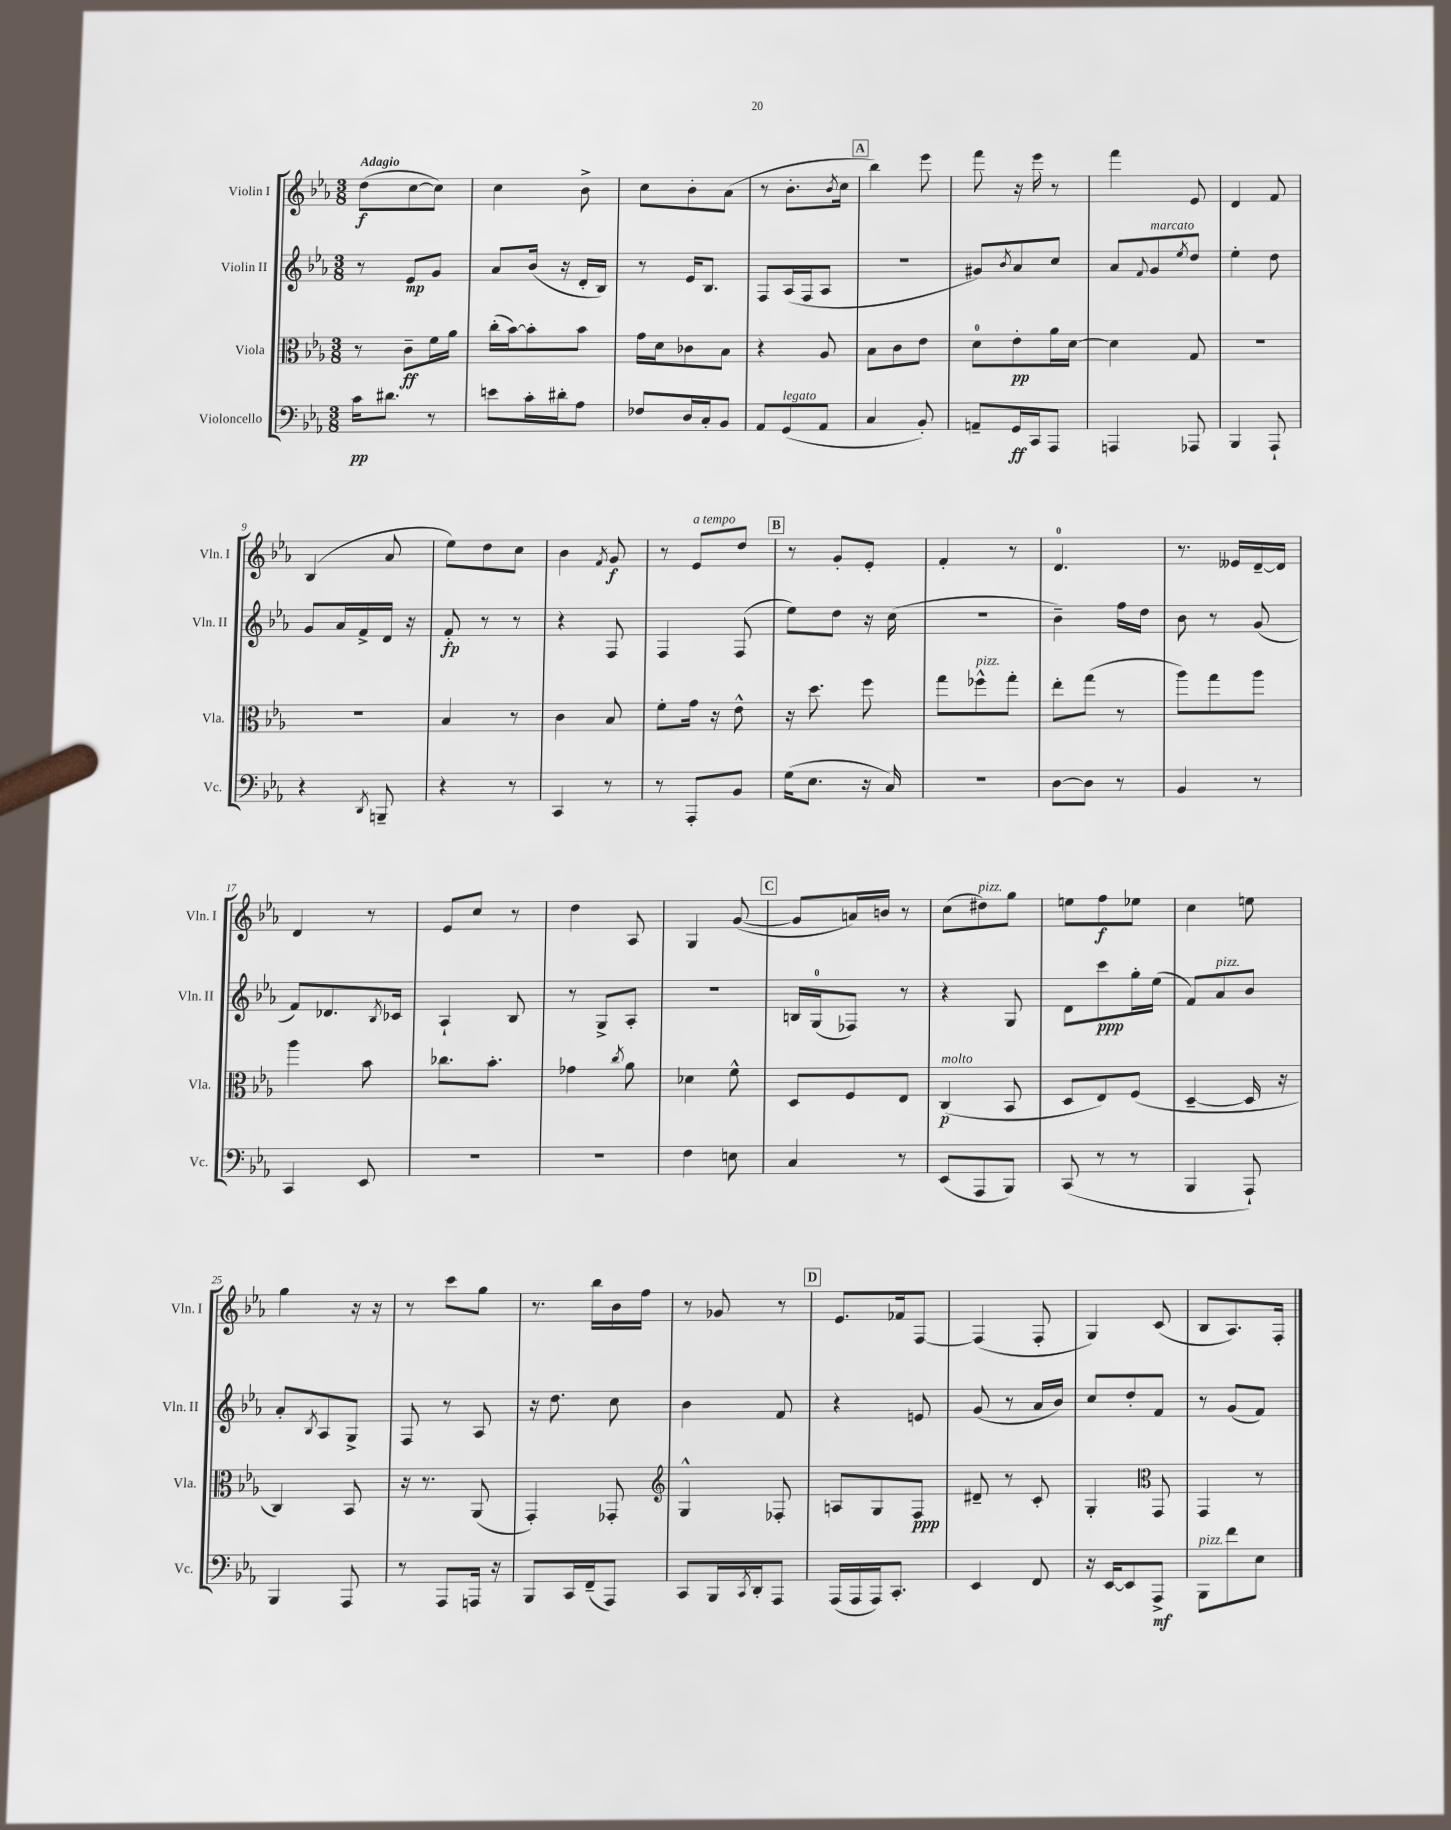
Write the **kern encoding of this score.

**kern	**kern	**kern	**kern
*staff4	*staff3	*staff2	*staff1
*clefF4	*clefC3	*clefG2	*clefG2
*k[b-e-a-]	*k[b-e-a-]	*k[b-e-a-]	*k[b-e-a-]
*M3/8	*M3/8	*M3/8	*M3/8
16c\LK	8r	8r	(8dd\L
8.d#\J	.	.	.
.	8c~\L	8e-/L	[8cc\
8r	16f\L	8g/J	8cc\]J)
.	16a-\JJ	.	.
=	=	=	=
8e\L	(16cc'\LL	8a-/L	4cc\
.	[16b-\J)	.	.
16c'\L	8b-'\]	(16b-/Jk	.
16d#'\J	.	16r	.
8A-\J	8b-\J	16d'/LL	8b-^\
.	.	16B-/JJ)	.
=	=	=	=
8F-/L	16g\LL	8r	8cc\L
.	16d\J	.	.
16D/L	8c-\	16e-/LK	8b-'\
16C'/J	.	8.B-/J	.
8BB-/J	8B-\J	.	(8a-\J
=	=	=	=
8AA-/L	4r	8F/L	8r
(8GG/	.	(16A-/L	8.b-'\L
.	.	16F/J	.
8AA-/J	8A-/	8A-/J	.
.	.	.	8qb-/
.	.	.	16cc\Jk
=	=	=	=
4C/	8B-\L	4.r	4bb-\)
.	8c\	.	.
8BB-'/)	8e-\J	.	8eee-\
=	=	=	=
8AA~/L	8d\L	8g#/L)	8fff\
.	.	8qb-/	.
16GG/L	8e-'\	8a-/	16r
16CC/J	.	.	16eee-\
8AAA-/J	16a-\L	8cc/J	8r
.	[16d\JJ	.	.
=	=	=	=
4AAA/	4d\]	8a-/L	4fff\
.	.	8qqf/	.
.	.	8g/	.
.	.	8qee-/	.
8AAA-/	8G/	8dd/J	8e-/
=	=	=	=
4BBB-/	4.r	4ee-'\	4d/
8AAA-`/	.	8dd\	8f/
=	=	=	=
4r	4.r	8g/L	(4B-/
.	.	16a-/L	.
.	.	16f^/	.
8qDD/	.	.	.
8BBB~/	.	16d/JJ	8a-/
.	.	16r	.
=	=	=	=
4r	4B-/	8f'/	8ee-\L)
.	.	8r	8dd\
8r	8r	8r	8cc\J
=	=	=	=
4CC/	4c\	4r	4b-\
.	.	.	8qf/
8r	8B-/	8F/	8g/
=	=	=	=
8r	8f'\L	4F/	8r
8AAA-'/L	16g\Jk	.	8e-/L
.	16r	.	.
8BB-/J	8e-^^\	(8F/	8dd/J
=	=	=	=
(16G\LK	16r	8ee-\L)	8r
8.E-\J	8.dd\	.	.
.	.	8dd\J	8g'/L
16r	8ff\	16r	8e-'/J
16C/)	.	(16cc\	.
=	=	=	=
4.r	8gg\L	4.r	4f'/
.	8ff-^^\	.	.
.	8gg'\J	.	8r
=	=	=	=
[8D\L	8ee-'\L	4b-~\)	4.d/
8D\]J	(8gg\J	.	.
8r	8r	16ff\LL	.
.	.	16dd\JJ	.
=	=	=	=
4BB-/	8aa-\L)	8b-\	8.r
.	8gg\	8r	.
.	.	.	16e--/LL
8r	8aa-\J	(8g/	[16d~/
.	.	.	16d/]JJ
=	=	=	=
4CC/	4aa-\	8f/L)	4d/
.	.	8.d-/	.
8EE-/	8b-\	.	8r
.	.	8qB-/	.
.	.	16c-/Jk	.
=	=	=	=
4.r	8.cc-\L	4A-`/	8e-/L
.	.	.	8cc/J
.	8.b-'\J	.	.
.	.	8B-/	8r
=	=	=	=
4.r	4g-\	8r	4dd\
.	.	8G^/L	.
.	8qcc/	.	.
.	8a-\	8A-'/J	8A-/
=	=	=	=
4F\	4d-\	4.r	4G/
8E\	8f^^\	.	([8g/
=	=	=	=
4C/	8D/L	16B/LL	8g/]L
.	.	(16G/J	.
.	8F/	8F-/J)	16a/L)
.	.	.	16b/JJ
8r	8E-/J	8r	8r
=	=	=	=
(8EE-/L	(4C/	4r	(8cc\L
8AAA-/	.	.	8dd#\)
8BBB-/J)	8BB-/	8G/	8gg\J
=	=	=	=
(8CC/	8D/L	8d\L	8ee\L
8r	8E-/)	8ccc\	8ff\
8r	(8F/J	16gg'\L	8ee-\J
.	.	(16ee-\JJ	.
=	=	=	=
4BBB-/	[4D~/	8f/L)	4cc\
.	.	8a-/	.
8AAA-`/)	16D/]	8b-/J	8ee\
.	16r	.	.
=	=	=	=
4BBB-/	4C/)	8a-'/L	4gg\
.	.	8qB-/	.
.	.	8A-/	.
8AAA-/	8BB-/	8G^/J	16r
.	.	.	16r
=	=	=	=
8r	16r	8F/	8r
.	8.r	.	.
8AAA-/L	.	8r	8ccc\L
16AAA/Jk	(8AA-/	8A-/	8gg\J
16r	.	.	.
=	=	=	=
8BBB-/L	4GG'/)	16r	8.r
.	.	8.dd\	.
16CC/L	.	.	.
(16FF~/J	.	.	16bb-\LL
8AAA-/J)	8GG-'/	8cc\	16b-\
.	.	.	16ff\JJ
=	=	=	=
*	*clefG2	*	*
8CC/L	4G^^/	4b-\	8r
16BBB-/L	.	.	8g-/
8qCC/	.	.	.
16DD'/J	.	.	.
8AAA-/J	8F-'/	8f/	8r
=	=	=	=
(16AAA-/LL	8A/L	4r	8.e-/L
16AAA-/	.	.	.
16AAA-/J)	8G/	.	.
8.CC'/J	.	.	16f-/k
.	8F/J	8e/	[8F/J
=	=	=	=
4EE-/	8d#~/	(8g/	(4F/]
.	8r	8r	.
8FF/	8c'/	16a-/LL	8F'/
.	.	16b-/JJ)	.
=	=	=	=
16r	4G'/	8cc/L	4G/)
[16EE-/LK	.	.	.
8EE-/]	.	8dd'/	.
*	*clefC3	*	*
8AAA-^/J	8GG/	8f/J	(8c/
=	=	=	=
8BBB-\L	4GG/	8r	8B-/L
8f\	.	(8g/L	8.A-/)
8E-\J	8r	8f/J)	.
.	.	.	16F'/Jk
==	==	==	==
*-	*-	*-	*-
